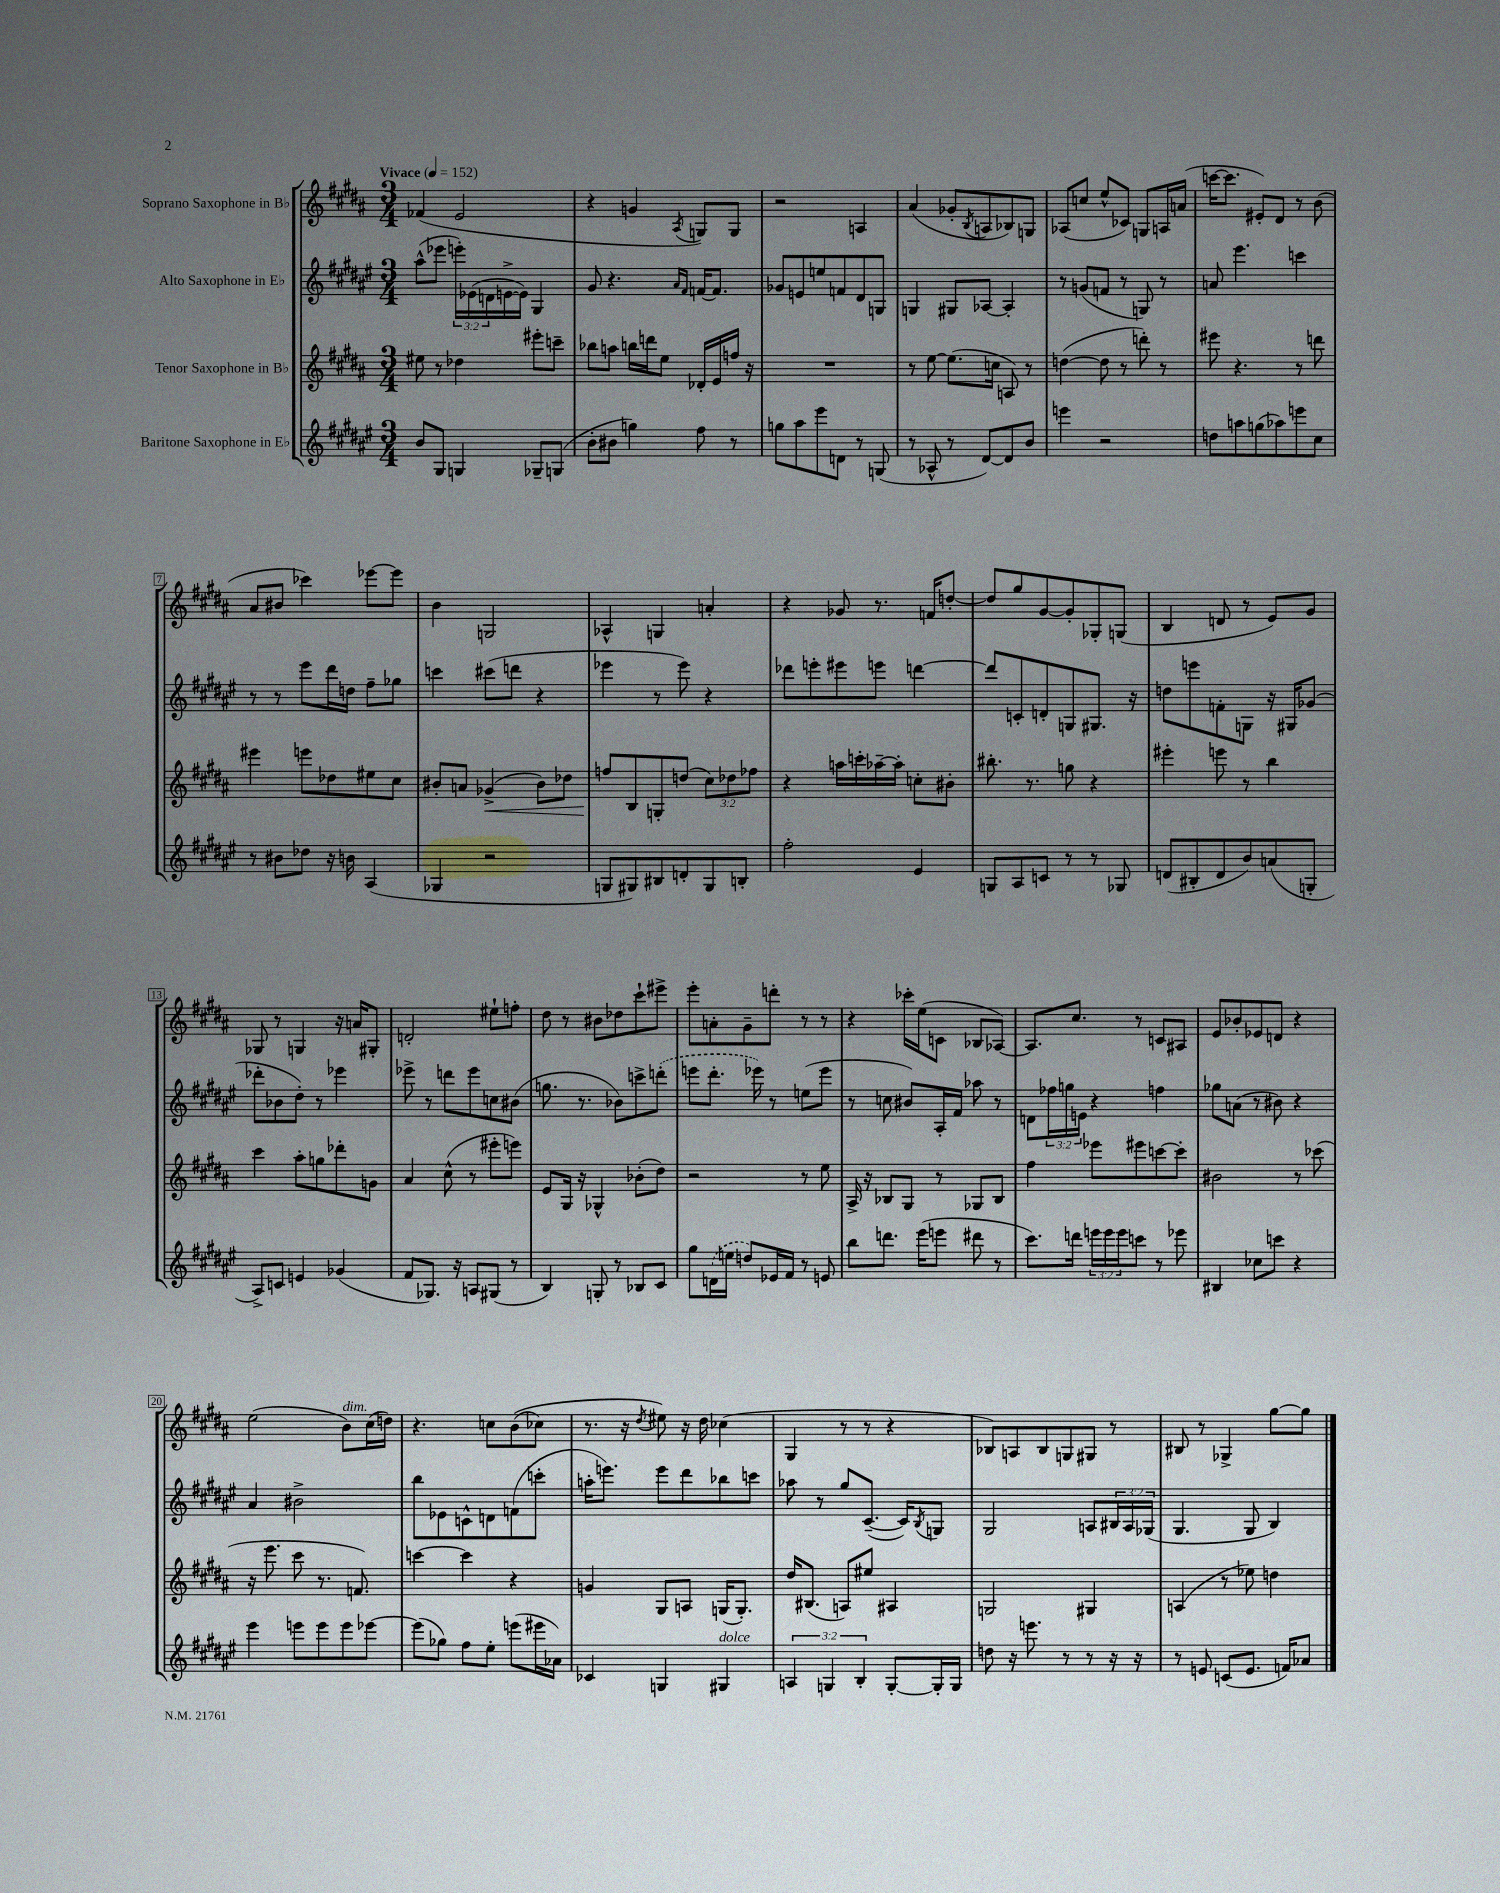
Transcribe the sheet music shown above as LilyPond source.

<<
\new StaffGroup <<
\new Staff = "s0" \with { instrumentName = "Soprano Saxophone in Bb" } {
    \clef treble \key b \major \numericTimeSignature \time 3/4 \tempo "Vivace" 4 = 152
    fes'4( e'2 |
    r4 g'4 \acciaccatura { ais8 } g8) g8 |
    r2 a4 |
    ais'4( ges'8-. \acciaccatura { b8 } a8 bes8) g8 |
    aes8( c''8 e''8-^ ces'8) g8 a16 a'16( |
    c'''16~ c'''8. eis'8-.) dis'8 r8 b'8( |
    ais'8 bis'8 ces'''4) ees'''8~ ees'''8 |
    b'4 g2 |
    aes4-^ g4 a'4-. |
    r4 ges'8 r8. f'16 d''8~-. |
    d''8 gis''8 gis'8~ gis'8-. ges8-. g8( |
    b4 d'8 r8 e'8) gis'8 |
    ges8 r8 g4 r16 a'16 gis8-. |
    d'2-. eis''8-! f''8-. |
    dis''8 r8 bis'8 des''8 cis'''8-! eis'''8-> |
    e'''8-. a'8-. gis'8-- d'''8-. r8 r8 |
    r4 ces'''16-. e''16( c'8 bes8 aes8~) |
    aes8. cis''8. r8 c'8 ais8 |
    e'8 bes'8-. ees'8 d'8 r4 |
    e''2( b'8^\markup { \italic "dim." }) cis''16( d''16) |
    r4. c''8 b'8(\( ces''8) |
    r8. r16 \acciaccatura { dis''8 } eis''8\) r16 dis''16 ces''4( |
    gis4 r8 r8 r4 |
    bes8) a8 bes8 g8 gis8 r8 |
    bis8 r8 ges4-> gis''8~ gis''8 \bar "|." |
}
\new Staff = "s1" \with { instrumentName = "Alto Saxophone in Eb" } {
    \clef treble \key fis \major \numericTimeSignature \time 3/4 \override Staff.TupletNumber.text = #tuplet-number::calc-fraction-text
    ais''8-^( ees'''8 \tuplet 3/2 { e'''16-.) ees'16( d'16 } e'16~-> e'16) gis4 |
    gis'8 r4. \grace { ais'16 fis'16 } f'16~ f'8. |
    ges'8 e'8 e''8 f'8 dis'8 g8 |
    g4 gis8 aes8~ aes4-. |
    r8 g'8( f'8 r8 g8) r8 |
    a'8 eis'''4. c'''4 |
    r8 r8 eis'''8 dis'''16 d''16 fis''8-- ges''8 |
    c'''4 cis'''8( d'''8 r4 |
    ees'''4 r8 ees'''8) r4 |
    des'''8 e'''8-. eis'''8 e'''8 d'''4~ |
    d'''8 c'8-. d'8-. g8 gis8. r16 |
    d''8 e'''8 f'8-. g8 r16 gis16 ges'8( |
    des'''8-. bes'8 dis''8-.) r8 ees'''4 |
    ees'''8-> r8 d'''8 ees'''8 c''8 bis'8( |
    g''8. r8. bes'8) c'''8-> \once \slurDashed d'''8-.( |
    e'''8 dis'''8.-. ees'''16) r8 e''8( ees'''8 |
    r8 c''8 bis'8) ais16-. fis'16 aes''8 r8 |
    d'8 \tuplet 3/2 { fes''16 g''16 e'16 } r4 f''4 |
    ges''8 a'8( r8 bis'8) r4 |
    ais'4 bis'2-> |
    b''8 ees'8 c'8-^ d'8 f'8( c'''8-. |
    a''16-. e'''8.) e'''8 dis'''8 bes''8 c'''8 |
    aes''8 r8 gis''8 cis'8.~--( cis'16) \acciaccatura { b8 } g8 |
    gis2 a8 \tuplet 3/2 { bis16 a16 ges16( } |
    gis4. gis8 b4) \bar "|." |
}
\new Staff = "s2" \with { instrumentName = "Tenor Saxophone in Bb" } {
    \clef treble \key b \major \numericTimeSignature \time 3/4 \override Staff.TupletNumber.text = #tuplet-number::calc-fraction-text
    eis''8 r8 des''4 eis'''8-. c'''8-- |
    bes''8 a''8 b''16 d'''16 e''8 des'16-. e'16 f''16 r16 |
    R2. |
    r8 e''8~ e''8.( c''16 a8) r8 |
    d''4~( d''8 r8 d'''8-.) r8 |
    eis'''8 r4. r8 d'''8 |
    eis'''4 e'''8 des''8 eis''8 cis''8 |
    bis'8-. a'8 ges'4->\<( bis'8) des''8 |
    f''8\! b8 g8-. d''8( \tuplet 3/2 { cis''8) des''8 fes''8 } |
    r4 a''16 c'''16-. aes''16~-- aes''16-. c''8-. bis'8-. |
    bis''8.-. r8. g''8 r4 |
    eis'''4-. e'''8 r8 b''4 |
    cis'''4 ais''8-. g''8 des'''8-. g'8 |
    ais'4 cis''8-^( r8 eis'''8-. e'''8) |
    e'8 gis16 r16 ges4-^ bes'8-.( dis''8) |
    r2 r8 e''8 |
    ais16-> r16 bes8 gis8 r8 ges8 bes8 |
    fis''4 ees'''8 eis'''8 c'''8~ c'''8-. |
    bis'2 r8 ces'''8( |
    r16 e'''8. cis'''8 r8. f'8.) |
    c'''4~ c'''4 r4 |
    g'4 gis8 a8 g16( g8.-.) |
    dis''16 bis8.( a8) eis''8 ais4 |
    g2 gis4 |
    a4( r8 ees''8) d''4 \bar "|." |
}
\new Staff = "s3" \with { instrumentName = "Baritone Saxophone in Eb" } {
    \clef treble \key fis \major \numericTimeSignature \time 3/4 \override Staff.TupletNumber.text = #tuplet-number::calc-fraction-text
    b'8 gis8 g4 ges8-- g8( |
    b'8-. bis'8 g''4) fis''8 r8 |
    g''8 ais''8 eis'''8 d'8 r8 g8( |
    r8 aes8-^ r8 dis'8~) dis'8 b'8 |
    e'''4 r2 |
    d''8 a''8 g''8( aes''8) e'''8 cis''8 |
    r8 bis'8 des''8 r16 b'16 ais4( |
    ges4 r2 |
    g8 gis8) bis8 d'8-. gis8 b8-. |
    fis''2-. eis'4 |
    g8 ais8 c'8 r8 r8 ges8 |
    d'8( bis8-. d'8 b'8) a'8( g8-. |
    ais8->) c'8 e'4 ges'4( |
    fis'8 ges8.) r16 a8 gis8( r8 |
    b4) g8-. r8 bes8 cis'8 |
    gis''8 \once \slurDashed d'16( e''16 d''8) ees'16 fis'16 r8 e'8 |
    b''8 d'''8. eis'''16( e'''8 dis'''8 r8 |
    cis'''8.) d'''16 \tuplet 3/2 { e'''16 e'''16 e'''16 } c'''8 r8 ees'''8 |
    bis4 ces''8 c'''8 r4 |
    eis'''4 e'''8 e'''8 e'''8 ees'''8~ |
    ees'''8( ges''8) fis''8 eis''8-. e'''8( eis'''16 aes'16) |
    ces'4 g4 gis4^\markup { \italic "dolce" } |
    \tuplet 3/2 { a4 g4 b4-. } g8~-. g16-. g16 |
    d''8 r16 e'''8. r8 r8 r16 r16 |
    r8 e'8 c'8( e'8. f'16) aes'8 \bar "|." |
}
>>
>>
\layout { \context { \Score \override BarNumber.stencil = #(make-stencil-boxer 0.1 0.3 ly:text-interface::print) } }
